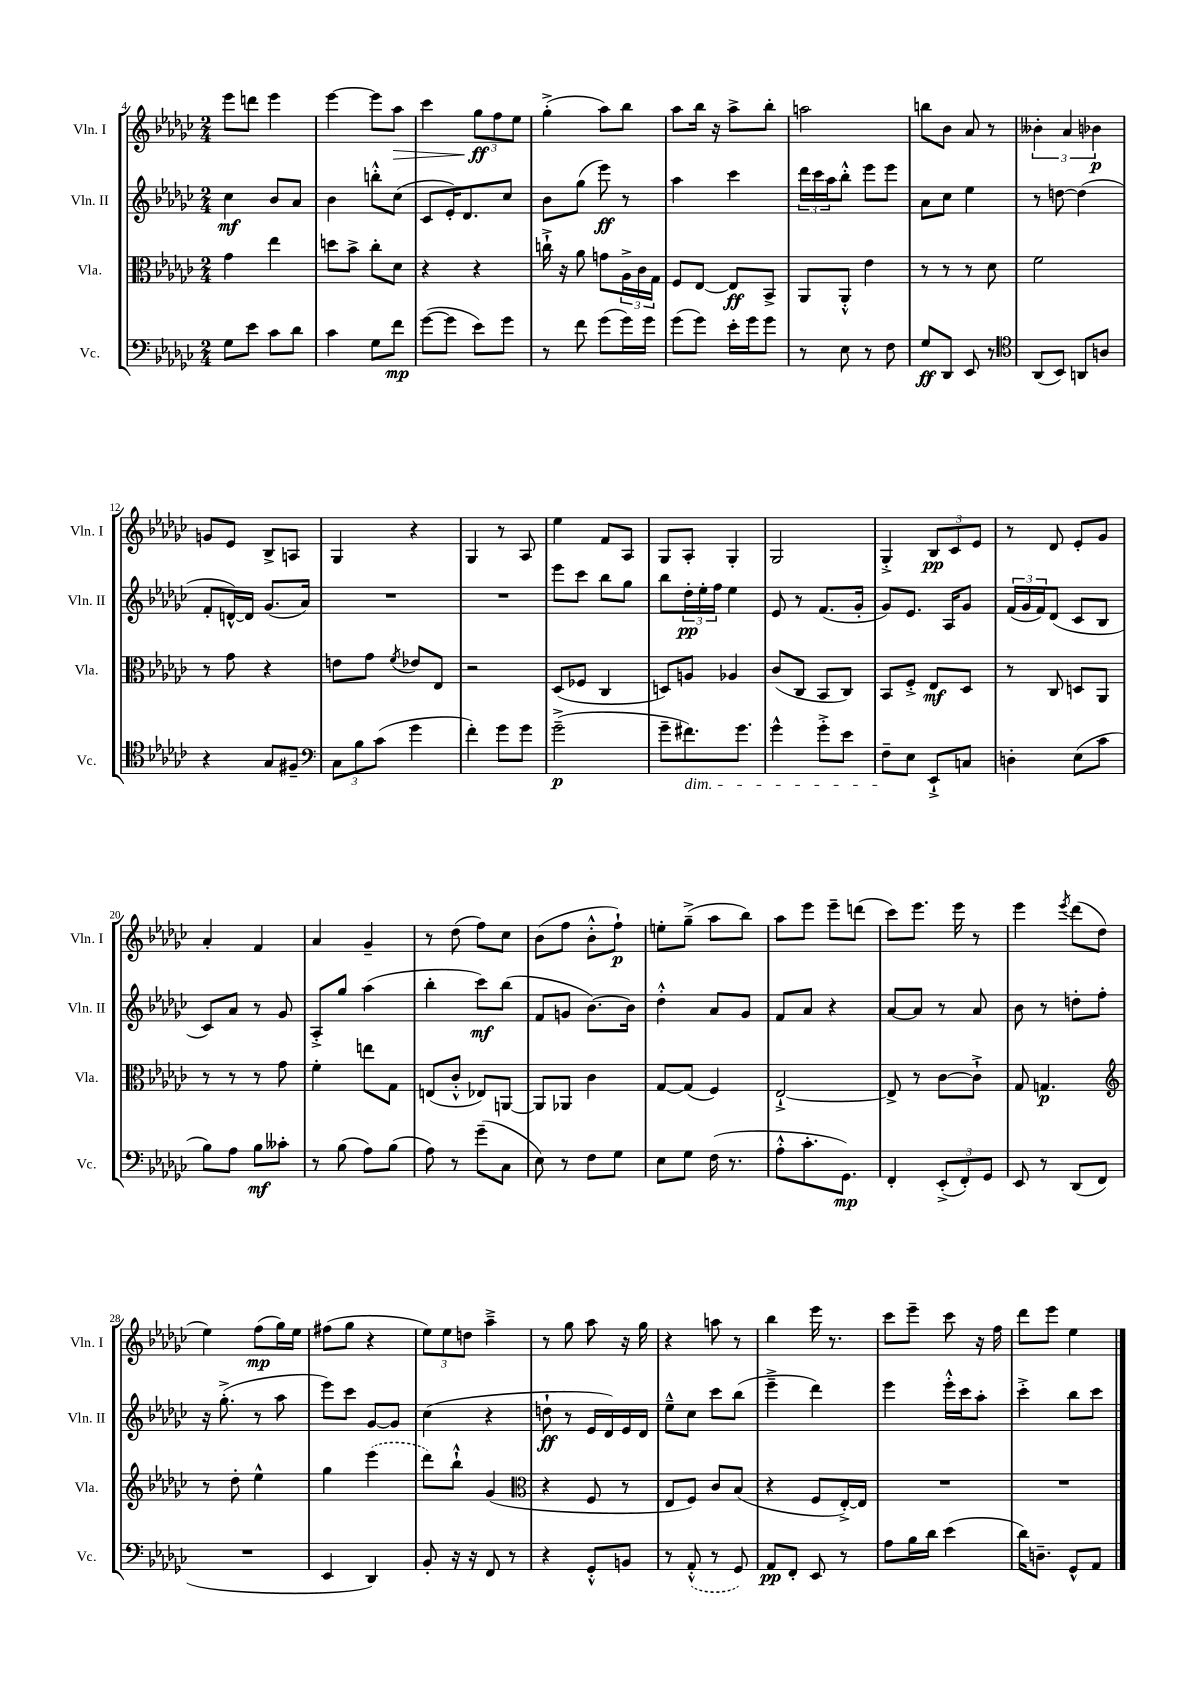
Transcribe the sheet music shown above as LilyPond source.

<<
\new StaffGroup <<
\new Staff = "s0" \with { instrumentName = "Vln. I" shortInstrumentName = "Vln. I" } {
    \clef treble \key ges \major \numericTimeSignature \time 2/4
    ees'''8 d'''8 ees'''4 |
    ees'''4~ ees'''8 aes''8\> |
    ces'''4 \tuplet 3/2 { ges''8\ff\! f''8 ees''8 } |
    ges''4-.->( aes''8) bes''8 |
    aes''8 bes''16 r16 aes''8-> bes''8-. |
    a''2 |
    b''8 bes'8 aes'8 r8 |
    \tuplet 3/2 { beses'4-. aes'4 bes'4\p } |
    g'8 ees'8 bes8-> a8 |
    ges4 r4 |
    ges4 r8 aes8 |
    ees''4 f'8 aes8 |
    ges8 aes8-. ges4-. |
    ges2 |
    ges4-.-> \tuplet 3/2 { bes8\pp ces'8 ees'8 } |
    r8 des'8 ees'8-. ges'8 |
    aes'4-. f'4 |
    aes'4 ges'4-- |
    r8 des''8( f''8) ces''8 |
    bes'8( f''8 bes'8-.-^ f''8-!\p) |
    e''8-. ges''8--->( aes''8 bes''8) |
    aes''8 ees'''8 ees'''8-- d'''8( |
    ces'''8) ees'''8. ees'''16 r8 |
    ees'''4 \acciaccatura { ees'''8 } des'''8( des''8 |
    ees''4) f''8\mp( ges''16) ees''16 |
    fis''8( ges''8 r4 |
    \tuplet 3/2 { ees''8) ees''8 d''8 } aes''4---> |
    r8 ges''8 aes''8 r16 ges''16 |
    r4 a''8 r8 |
    bes''4 ees'''16 r8. |
    ces'''8 ees'''8-- ces'''8 r16 f''16 |
    des'''8 ees'''8 ees''4 \bar "|." |
}
\new Staff = "s1" \with { instrumentName = "Vln. II" shortInstrumentName = "Vln. II" } {
    \clef treble \key ges \major \numericTimeSignature \time 2/4
    ces''4\mf bes'8 aes'8 |
    bes'4 b''8-.-^ ces''8( |
    ces'8 ees'16-.) des'8. ces''8 |
    bes'8 ges''8( ees'''8\ff) r8 |
    aes''4 ces'''4 |
    \tuplet 3/2 { des'''16 ces'''16 aes''16 } bes''8-.-^ ees'''8 ees'''8 |
    aes'8 ces''8 ees''4 |
    r8 d''8~ d''4( |
    f'8-. d'16~-^) d'16 ges'8.( aes'16) |
    R2 |
    R2 |
    ees'''8 ces'''8 bes''8 ges''8 |
    bes''8 \tuplet 3/2 { des''16-.\pp ees''16-. f''16 } ees''4 |
    ees'8 r8 f'8.( ges'16-. |
    ges'8) ees'8. aes16 ges'8 |
    \tuplet 3/2 { f'16( ges'16 f'16) } des'8( ces'8 bes8 |
    ces'8) aes'8 r8 ges'8 |
    aes8-.-> ges''8 aes''4( |
    bes''4-. ces'''8\mf) bes''8( |
    f'8 g'8 bes'8.~) bes'16 |
    des''4-.-^ aes'8 ges'8 |
    f'8 aes'8 r4 |
    aes'8~ aes'8 r8 aes'8 |
    bes'8 r8 d''8-. f''8-. |
    r16 ges''8.-.->( r8 aes''8 |
    ees'''8) ces'''8 ges'8~ ges'8 |
    ces''4( r4 |
    d''8-!\ff r8 ees'16 des'16) ees'16 des'16 |
    ees''8---^ ces''8 ces'''8 bes''8( |
    ees'''4---> des'''4) |
    ees'''4 ees'''16-.-^ ces'''16 aes''8-. |
    ces'''4-.-> bes''8 ces'''8 \bar "|." |
}
\new Staff = "s2" \with { instrumentName = "Vla." shortInstrumentName = "Vla." } {
    \clef alto \key ges \major \numericTimeSignature \time 2/4
    ges'4 ees''4 |
    d''8 bes'8-> ces''8-. des'8 |
    r4 r4 |
    c''16-!-> r16 aes'8 g'8 \tuplet 3/2 { aes16-> ces'16 ges16 } |
    f8 ees8~ ees8\ff bes,8-> |
    aes,8 aes,8-.-^ ees'4 |
    r8 r8 r8 des'8 |
    f'2 |
    r8 ges'8 r4 |
    e'8 ges'8 \acciaccatura { f'8 } ees'8 ees8 |
    r2 |
    des8( fes8 ces4 |
    d8) a8 aes4 |
    ces'8( ces8 bes,8 ces8) |
    bes,8 f8-.-> ees8\mf des8 |
    r8 ces8 d8 aes,8 |
    r8 r8 r8 ges'8 |
    f'4-. e''8 ges8 |
    e8( ces'8-.-^ ees8) a,8~ |
    a,8 aes,8 ces'4 |
    ges8~ ges8( f4) |
    ees2~-!-> |
    ees8-> r8 ces'8~ ces'8-!-> |
    ges8 g4.\p |
    \clef treble r8 des''8-. ees''4-^ |
    ges''4 \once \slurDashed ees'''4( |
    des'''8) bes''8-!-^ ges'4( |
    \clef alto r4 f8 r8 |
    ees8 f8) ces'8 bes8( |
    r4 f8 ees16~-.->) ees16 |
    R2 |
    R2 \bar "|." |
}
\new Staff = "s3" \with { instrumentName = "Vc." shortInstrumentName = "Vc." } {
    \clef bass \key ges \major \numericTimeSignature \time 2/4
    ges8 ees'8 ces'8 des'8 |
    ces'4 ges8 f'8\mp |
    ges'8~( ges'8 ees'8) ges'8 |
    r8 f'8 ges'8( ges'16) ges'16 |
    ges'8( ges'8) ees'16-. ges'16 ges'8 |
    r8 ees8 r8 f8 |
    ges8\ff des,8 ees,8 r8 |
    \clef tenor aes,8( bes,8) a,8 a8 |
    r4 ges8 fis8-- |
    \clef bass \tuplet 3/2 { ces8 bes8 ces'8( } ges'4 |
    f'4-.) ges'8 ges'8 |
    ges'2--->\p( |
    ges'8-- fis'8.\dim) ges'8. |
    ges'4-^ ges'8-.-> ees'8 |
    f8--\! ees8 ees,8-!-> c8 |
    d4-. ees8( ces'8 |
    bes8) aes8 bes8\mf ceses'8-. |
    r8 bes8( aes8) bes8( |
    aes8) r8 ges'8--( ces8 |
    ees8) r8 f8 ges8 |
    ees8 ges8 f16( r8. |
    aes8-.-^ ces'8.-. ges,8.\mp) |
    f,4-. \tuplet 3/2 { ees,8-.->( f,8-.) ges,8 } |
    ees,8 r8 des,8( f,8 |
    R2 |
    ees,4 des,4) |
    bes,8-. r16 r16 f,8 r8 |
    r4 ges,8-.-^ b,8 |
    r8 \once \slurDashed aes,8-.-^( r8 ges,8) |
    aes,8\pp f,8-. ees,8 r8 |
    aes8 bes16 des'16 ees'4( |
    des'16) d8.-- ges,8-^ aes,8 \bar "|." |
}
>>
>>
\layout { \context { \Score currentBarNumber = #4 } }
